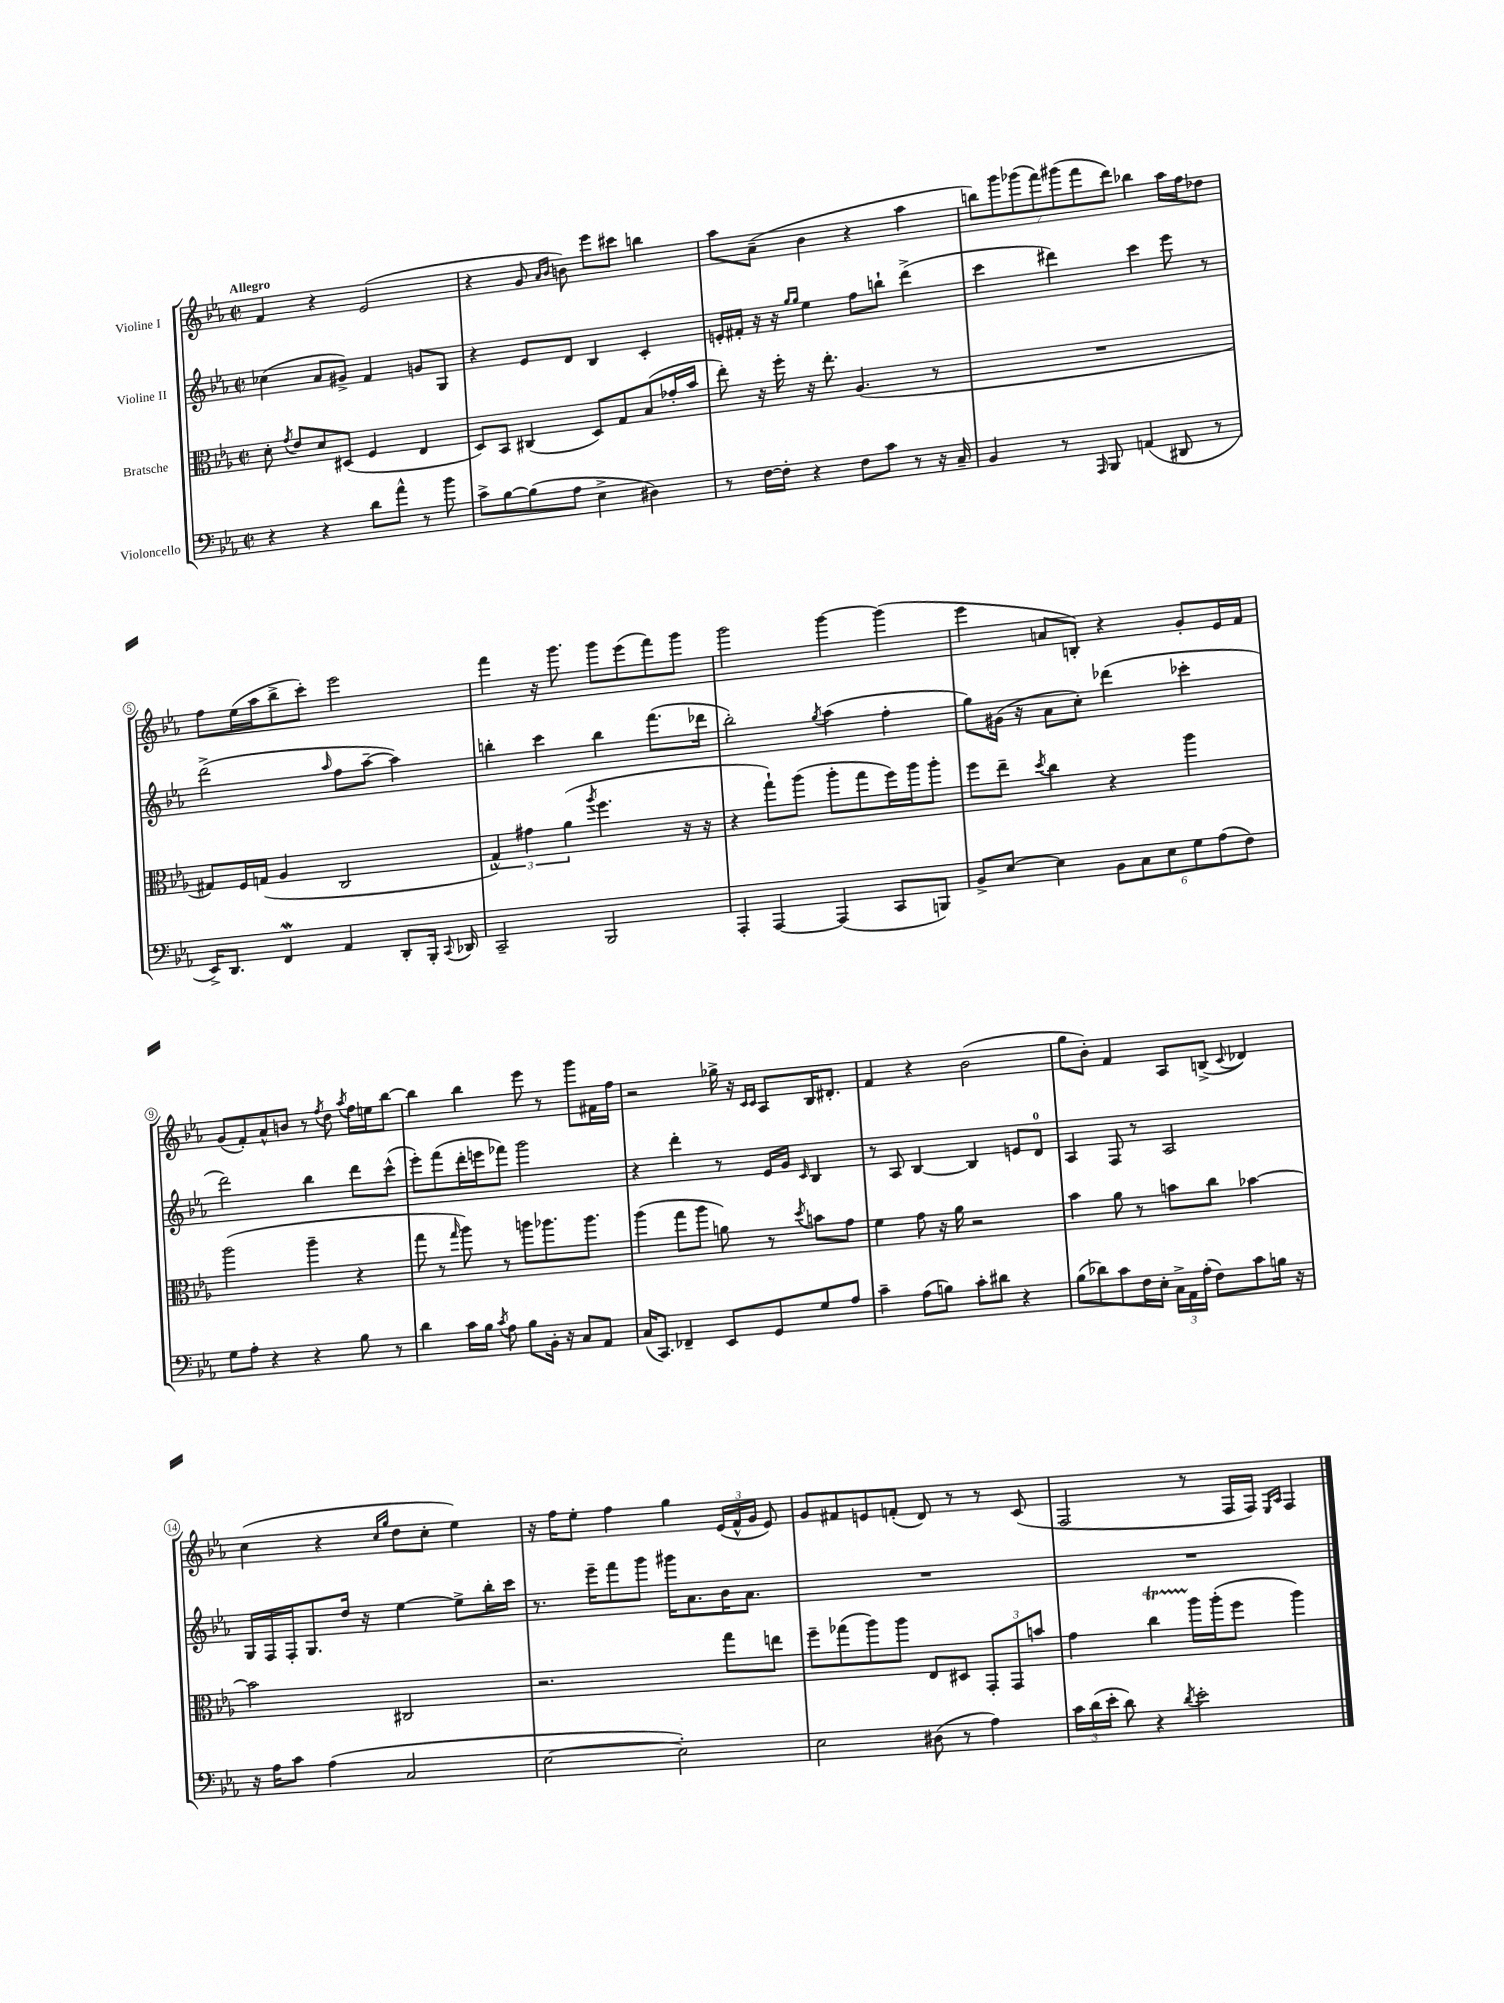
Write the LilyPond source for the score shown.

<<
\new StaffGroup <<
\new Staff = "s0" \with { instrumentName = "Violine I" } {
    \clef treble \key ees \major \defaultTimeSignature \time 2/2 \tempo "Allegro"
    \autoBeamOff f'4 r4 ees'2( |
    r4 g'8 \grace { aes'16[ bes'16] } b'8) ees'''8[ cis'''8] b''4 |
    aes''8[ aes'8]--( bes'4 r4 aes''4 |
    \tuplet 7/4 { b''8[) g'''8 ges'''8( f'''8) gis'''8( f'''8 d'''8]) } bes''4 aes''16[ f''16 des''8] |
    f''8[ ees''16( aes''16 bes''8-> c'''8]-.) ees'''2 |
    f'''4 r16 g'''8. g'''8[ ees'''8( f'''8) g'''8] |
    g'''2 g'''4~ g'''4( |
    ees'''4 a'8[ b8]-.) r4 g'8[-. ees'16 f'16] |
    g'8[( f'8-.) aes'8-^ b'8] r8 \acciaccatura { f''8 } d''8 \acciaccatura { aes''8 } f''16[ e''16 bes''8]~ |
    bes''4 bes''4 ees'''8 r8 g'''8[ fis'16 f''16] |
    r2 ges''16-> r16 \grace { c'16[ c'16] } aes8[ bes16 dis'8.]-. |
    f'4 r4 bes'2( |
    g''8[ bes'8]-.) f'4 aes8[ b8]->( \appoggiatura { c'8 } des'4) |
    c''4( r4 \grace { c''16[ g''16] } d''8[ c''8]-. ees''4) |
    r16 f''16[ ees''8]-. f''4 g''4 \tuplet 3/2 { ees'16[( f'16-^ g'16] } ees'8) |
    g'8[ fis'8 e'8 f'8]-.( d'8) r8 r8 c'8( |
    f2 r8 f16[ f16]) \grace { ees16[ aes16] } f4 \bar "|." |
}
\new Staff = "s1" \with { instrumentName = "Violine II" } {
    \clef treble \key ees \major \defaultTimeSignature \time 2/2
    \autoBeamOff ces''4( aes'8[ gis'8]->) f'4 g'8[ g8] |
    r4 ees'8[ d'8] bes4 c'4-. |
    e'16[-. fis'16]-. r16 r16 \grace { g''16[ g''16] } ees''4 f''8[ b''8]-! d'''4->( |
    c'''4 dis'''4) c'''4 ees'''8 r8 |
    d'''2->( \grace { aes''16 } f''8[ aes''8]~-- aes''4) |
    b''4-. c'''4 b''4 f'''8.[( des'''16] |
    bes''2-.) \acciaccatura { g''8 } aes''4( f''4-. |
    g''8[) gis'16]( r16 aes'8[ c''8]-.) des'''4( ces'''4-. |
    d'''2) bes''4 d'''8[ c'''8]-^( |
    ees'''8[-.) f'''8( d'''16-. e'''16 fes'''8]) g'''2 |
    r4 d'''4-. r8 ees'16[ g'16] \grace { c'16 } bes4 |
    r8 aes8 bes4~ bes4 e'8[ d'8]-0 |
    aes4 f8 r8 aes2 |
    g16[ f16 f16-. g8. d''16] r16 ees''4~ ees''8[-> bes''16-. c'''16] |
    r8. ees'''16[-- f'''8 g'''8] gis'''16[ aes'8. bes'16 aes'8.] |
    R1 |
    R1 \bar "|." |
}
\new Staff = "s2" \with { instrumentName = "Bratsche" } {
    \clef alto \key ees \major \defaultTimeSignature \time 2/2
    \autoBeamOff d'8-. \acciaccatura { g'8 } ees'8[ d'8 dis8]( f4 ees4 |
    d8[) bes,8] cis4( d8[) g8 bes8( ges'16-. bes'16] |
    ees''8-.) r16 f''16-. r16 ees''8.-. aes4.( r8 |
    R1 |
    gis8[) f16 g16]( aes4 c2 |
    \tuplet 3/2 { g4-^) gis'4 aes'4( } \acciaccatura { aes''8 } f''4. r16 r16 |
    r4 g''8[-!) aes''8]( aes''8[-. g''8 f''16) aes''16 aes''8]-. |
    f''8[ ees''8]-- \acciaccatura { d''8 } c''4 r4 aes''4 |
    aes''2( aes''4-- r4 |
    g''8 r8 \grace { g''16 } aes''8) r8 a''8[ aes''8. aes''8.] |
    aes''4( g''8[ aes''8] a'8) r8 \acciaccatura { d''8 } b'8[ g'8] |
    f'4 g'8 r16 aes'16 r2 |
    bes'4 aes'8 r8 b'8[ c''8] bes'4~ |
    bes'2 cis2 |
    r2. g''8[ e''8] |
    f''8[-- ges''8( aes''8) aes''8] ees8[ dis8] \tuplet 3/2 { g,8[-. g,8 b'8] } |
    g'4 c''4\startTrillSpan aes''16[\stopTrillSpan aes''16-.( f''8] aes''4) \bar "|." |
}
\new Staff = "s3" \with { instrumentName = "Violoncello" } {
    \clef bass \key ees \major \defaultTimeSignature \time 2/2
    \autoBeamOff r4 r4 d'8[ aes'8]-^ r8 bes'8 |
    c'8[-> bes8~ bes8( aes8] ees4-> dis4) |
    r8 f16[~ f16]-. r4 f8[ c'8] r8 r16 c16-- |
    bes,4 r8 \grace { aes,,16 } bes,,8 a,4( dis,8 r8 |
    ees,16[->) d,8.] f,4\mordent aes,4 d,8[-. bes,,16]-. \appoggiatura { c,8 } des,16 |
    c,2-- bes,,2 |
    aes,,4-. aes,,4~ aes,,4( c,8[ b,,8]) |
    bes,8[-> ees8]~ ees4 \tuplet 6/4 { bes,8[ c8 ees8 g8 aes8( f8]) } |
    g8[ aes8]-. r4 r4 bes8 r8 |
    d'4 c'16[ bes16] \acciaccatura { c'8 } aes8 bes8[ bes,16]-. r16 c8[ aes,8] |
    c16[( c,8.]) fes,4-- ees,8[ g,8 g8 aes8] |
    c'4-- aes8[( b8]) c'8[-. dis'8] r4 |
    bes8[( des'8) c'8 f16 ees16]-. \tuplet 3/2 { c16[-> aes,16 aes16]-.( } f8[) c'8 b16] r16 |
    r16 aes16[ c'8] aes4( c2 |
    ees2~ ees2-.) |
    ees2 dis8( r8 aes4) |
    \tuplet 3/2 { c'16[ d'16( ees'16]-. } d'8) r4 \acciaccatura { d'8 } ees'2-. \bar "|." |
}
>>
>>
\layout { \context { \Score \override BarNumber.stencil = #(make-stencil-circler 0.1 0.3 ly:text-interface::print) } }
